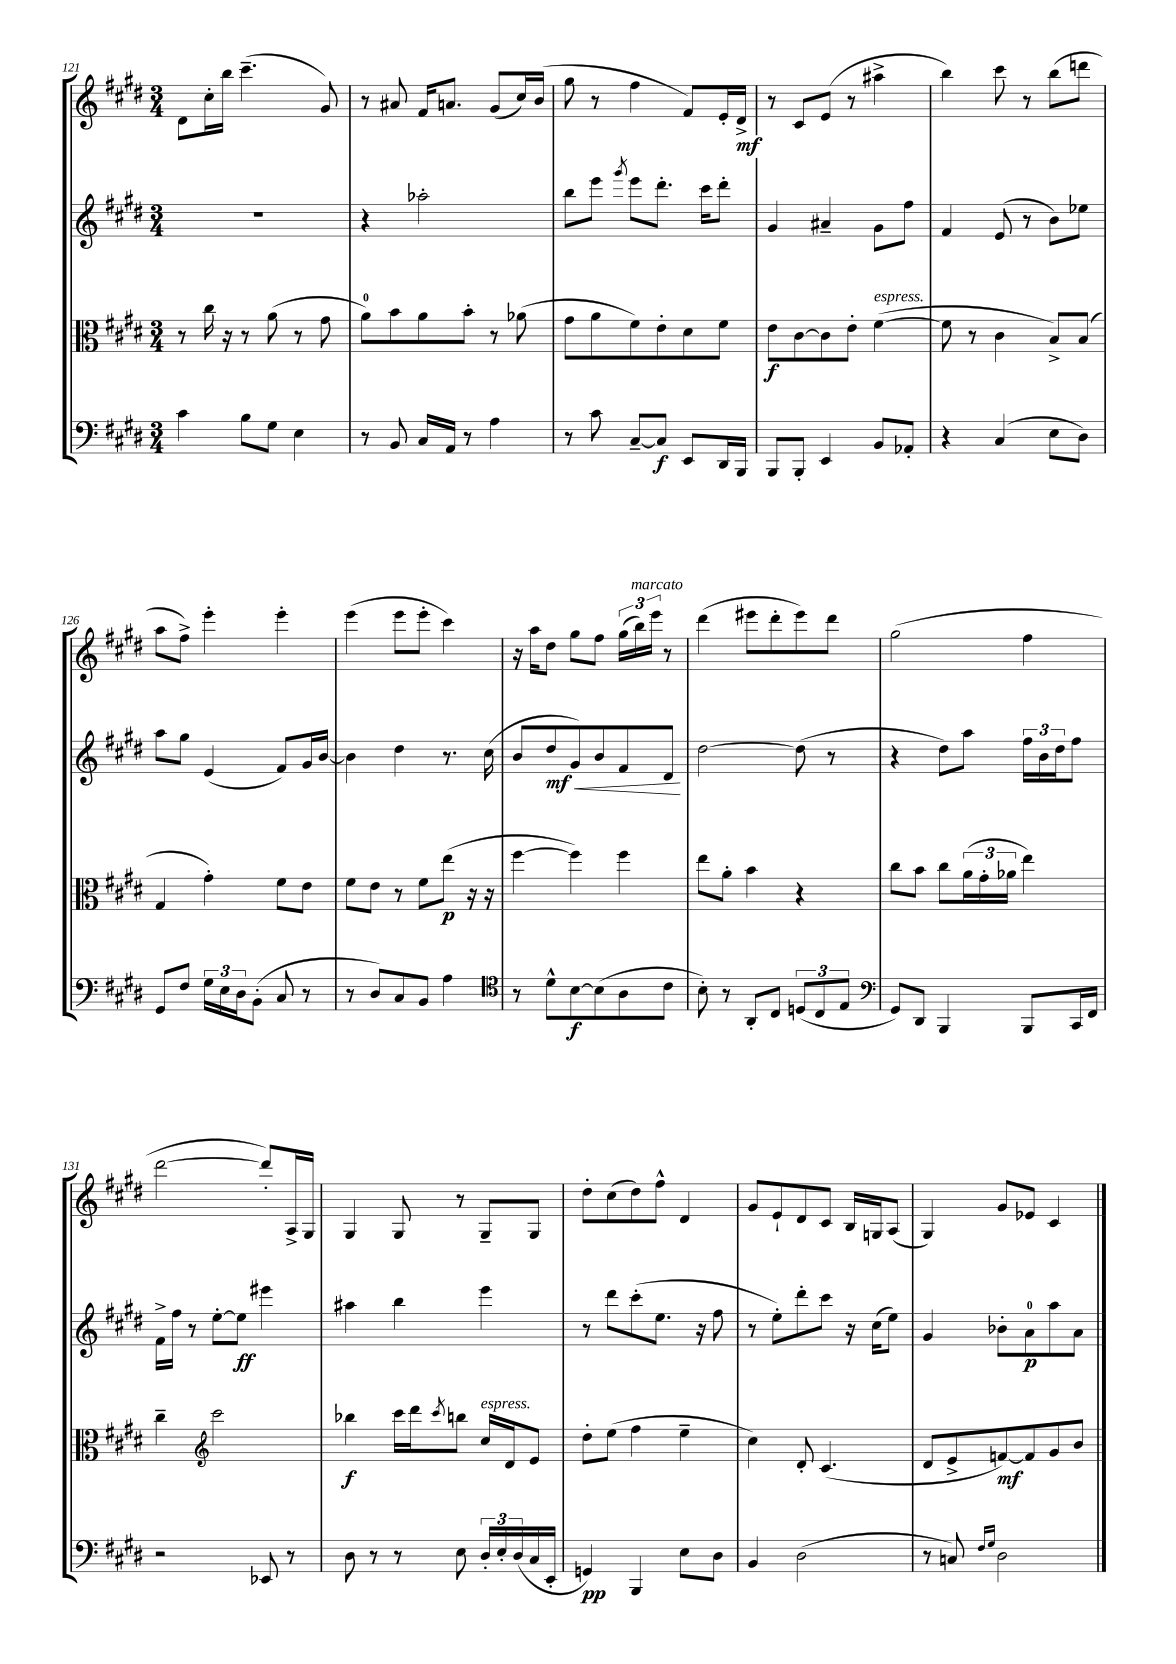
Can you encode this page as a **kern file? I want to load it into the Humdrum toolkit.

**kern	**kern	**kern	**kern
*staff4	*staff3	*staff2	*staff1
*clefF4	*clefC3	*clefG2	*clefG2
*k[f#c#g#d#]	*k[f#c#g#d#]	*k[f#c#g#d#]	*k[f#c#g#d#]
*M3/4	*M3/4	*M3/4	*M3/4
4c#	8r	2.r	8d#
.	16cc#	.	16cc#'
.	16r	.	16bb
8B	8r	.	(4.ccc#~
8G#	(8a	.	.
4E	8r	.	.
.	8g#	.	8g#)
=	=	=	=
8r	8a)	4r	8r
8BB	8b	.	8a#
16C#	8a	2aa-'	16f#
16AA	.	.	8.a
8r	8b'	.	.
4A	8r	.	(8g#
.	(8a-	.	16cc#)
.	.	.	(16b
=	=	=	=
8r	8g#	8bb	8gg#
8c#	8a	8eee	8r
.	.	8qggg#	.
[8C#~	8f#)	8eee	4ff#
8C#]	8e'	8.ddd#'	.
8EE	8d#	.	8f#)
.	.	16ccc#	.
16DD#	8f#	8ddd#'	16e'
16BBB	.	.	16d#^
=	=	=	=
8BBB	8e	4g#	8r
8BBB'	[8c#	.	8c#
4EE	8c#]	4a#~	(8e
.	8e'	.	8r
8BB	([4f#	8g#	4aa#^
8AA-'	.	8ff#	.
=	=	=	=
4r	8f#]	4f#	4bb)
.	8r	.	.
(4C#	4c#	(8e	8ccc#
.	.	8r	8r
8E	8B^)	8b)	(8bb
8D#)	(8B	8ee-	8ddd
=	=	=	=
8GG#	4G#	8aa	8aa
8F#	.	8gg#	8ff#^)
24G#	4g#')	(4e	4eee'
24E	.	.	.
24D#	.	.	.
(8BB'	.	.	.
8C#	8f#	8f#)	4eee'
8r	8e	16g#	.
.	.	[16b	.
=	=	=	=
8r	8f#	4b]	(4eee
8D#)	8e	.	.
8C#	8r	4dd#	8eee
8BB	8f#	.	8eee'
4A	(8ee	8.r	4ccc#)
.	16r	.	.
.	16r	(16cc#	.
=	=	=	=
*clefC4	*	*	*
8r	[4ff#	8b	16r
.	.	.	16aa
8d#^^	.	8dd#	8dd#
[8B	4ff#])	8g#)	8gg#
(8B]	.	8b	8ff#
8A	4ff#	8f#	(24gg#
.	.	.	24bb)
.	.	.	24eee
8c#	.	8d#	8r
=	=	=	=
8B')	8ee	[2dd#	(4ddd#
8r	8a'	.	.
8AA'	4b	.	8eee#
8C#	.	.	8ddd#'
(12D	4r	(8dd#]	8eee#)
12C#	.	.	.
.	.	8r	8ddd#
12E	.	.	.
=	=	=	=
*clefF4	*	*	*
8GG#)	8cc#	4r	(2gg#
8DD#	8b	.	.
4BBB	8cc#	8dd#)	.
.	(24a	8aa	.
.	24g#'	.	.
.	24a-	.	.
8BBB	4ee)	24ff#	4ff#
.	.	24b	.
.	.	24dd#	.
16CC#	.	8ff#	.
16FF#	.	.	.
=	=	=	=
2r	4cc#~	16f#^	[2ddd#
.	.	16ff#	.
.	.	8r	.
*	*clefG2	*	*
.	2ccc#	[8ee'	.
.	.	8ee]	.
8EE-	.	4eee#	8ddd#'])
8r	.	.	16A^
.	.	.	16G#
=	=	=	=
8D#	4bb-	4aa#	4G#
8r	.	.	.
8r	16ccc#	4bb	8G#
.	16ddd#	.	.
.	8qccc#	.	.
8E	8bb	.	8r
24D#'	16cc#	4eee	8G#~
24E'	.	.	.
.	16d#	.	.
(24D#	.	.	.
16C#	8e	.	8G#
16EE'	.	.	.
=	=	=	=
4GG)	8dd#'	8r	8dd#'
.	(8ee	8ddd#	(8cc#
4BBB	4ff#	(8ccc#'	8dd#)
.	.	8.ee	8ff#^^
8E	4ee~	.	4d#
.	.	16r	.
8D#	.	8ff#	.
=	=	=	=
4BB	4cc#)	8r	8g#
.	.	8ee')	8e`
(2D#	8d#'	8ddd#'	8d#
.	(4.c#	8ccc#	8c#
.	.	16r	16B
.	.	(16cc#	16G
.	.	8ee)	(8A
=	=	=	=
8r	8d#	4g#	4G#)
8C)	8e^	.	.
16qqF#	.	.	.
16qqG#	.	.	.
2D#	[8f)	8b-'	8g#
.	8f]	8a	8e-
.	8g#	8aa	4c#
.	8b	8a	.
==	==	==	==
*-	*-	*-	*-
